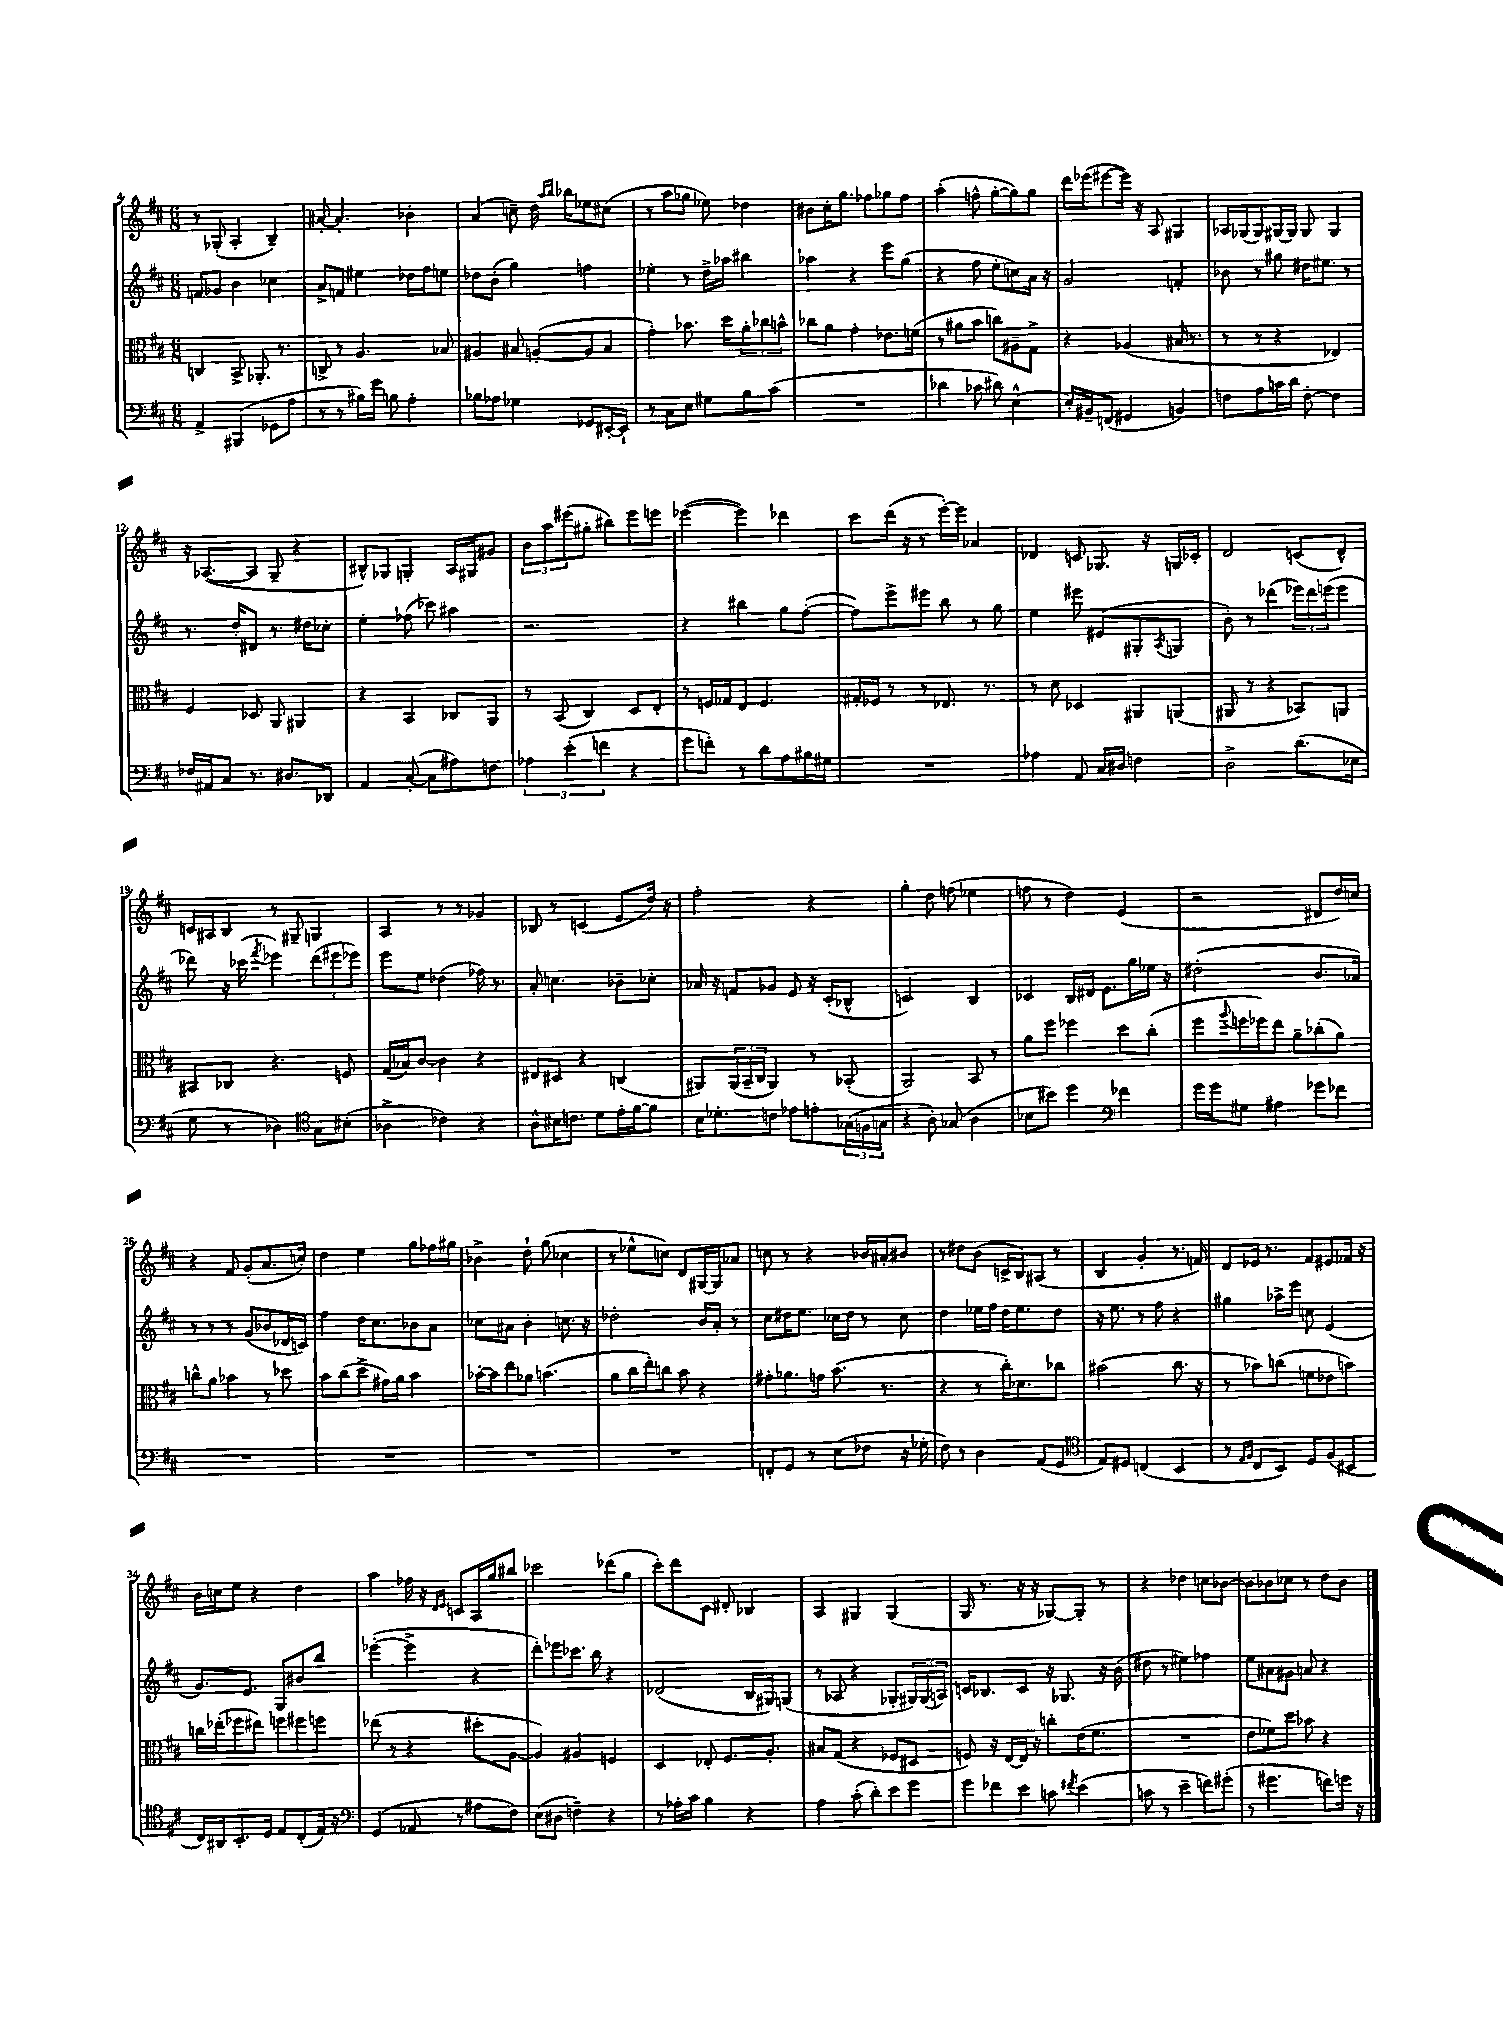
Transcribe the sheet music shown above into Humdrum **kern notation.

**kern	**kern	**kern	**kern
*staff4	*staff3	*staff2	*staff1
*clefF4	*clefC3	*clefG2	*clefG2
*k[f#c#]	*k[f#c#]	*k[f#c#]	*k[f#c#]
*M6/8	*M6/8	*M6/8	*M6/8
4AA^	4C	8f	8r
.	.	8g-	(8G-'
(4BBB#	8BB^	4b	4A'
.	8.AA-'	.	.
8GG-	.	4cc-	4B~)
.	8.r	.	.
8A	.	.	.
=	=	=	=
8r	8C^	8a^	[8a#'
8r	8r	8f	4.a#']
16B#)	4.A	4ee#	.
16g	.	.	.
8B	.	.	.
4A'	.	16dd-	4b-'
.	.	16ff#	.
.	8B-	8ee	.
=	=	=	=
8B-	4A#	8dd-	(4a
8A-	.	(8b'	.
4G-	8B#	4gg)	8cc~)
.	([8A'	.	16dd
.	.	.	16qqaa
.	.	.	16qqbb
.	.	.	16bb-
8GG-	8A]	4ff	8ee-
[16EE#'	8B#	.	(8cc#
16EE#`]	.	.	.
=	=	=	=
8r	4g')	4ee-'	8r
8C#	.	.	8aa
8E	8.b-	8r	8gg-
8G#	.	16dd^	8ee-)
.	16dd	16aa-	.
8B	12a'	4bb#	4dd-
.	12cc-	.	.
(8c#	.	.	.
.	12b^^	.	.
=	=	=	=
2.r	8cc-	4aa-	8b#
.	8a	.	16cc#'
.	.	.	8.gg
.	4g'	4r	.
.	.	.	8ff-
.	8.e-	8eee	8gg-
.	.	(8gg	8ff-
.	(16f	.	.
=	=	=	=
4d-	8r	4r	(4aa'
.	8a#	.	.
8c-	8b	8ff#	8ff^^
8d#)	8cc)	8ee'	[8gg'
[4E^^	8A#~	8cc)	8gg])
.	8G^	16a	8gg
.	.	16r	.
=	=	=	=
16E']	4r	2g	16ddd
16BB#~	.	.	(16eee-
(8FF	.	.	[8eee#
4GG#	(4A-	.	16eee#])
.	.	.	16r
.	.	.	8A
4BB)	16B#	4f'	4G#
.	8.r	.	.
=	=	=	=
8F	8r	8b-	16A-
.	.	.	(16G-
8A	8r	8r	8G-)
16c	4r	8gg#	[16G#
16d	.	.	16G#]
[8F'	.	16dd#	8G#
.	.	8.ee#	.
4F]	4E-)	.	4G#
.	.	8r	.
=	=	=	=
16F-	4F#	8.r	16r
16AA#	.	.	([8.A-
8C#	.	.	.
.	.	16dd'	.
8.r	8D-	8d#	8A-]
.	8AA	8.r	8G~
8.D#	.	.	.
.	4AA#	.	4r
.	.	16dd#	.
8DD-	.	8cc-'	.
=	=	=	=
4AA	4r	4ee'	8B#^^)
.	.	.	8G-
([8C#'	4BB	(8ff-	4G'
8C#]	.	8ccc-)	.
8A#)	8C-	4aa#	16A
.	.	.	16G#
8F	8AA	.	8g#
=	=	=	=
6A-	8r	2.r	12b
.	.	.	12aa
.	(8BB	.	.
(6e'	.	.	(12eee#
.	4C#)	.	8gg#'
6f	.	.	.
.	.	.	8bb#)
4r	8D	.	8eee#
.	8E'	.	8eee
=	=	=	=
8g	8r	4r	([4eee-
8f')	16F	.	.
.	16G-	.	.
8r	8E	4bb#	4eee-])
8d	4.F	.	.
8A	.	8gg	4ddd-
16B#	.	([8ff#'	.
16G#	.	.	.
=	=	=	=
2.r	16G#'	8ff#])	8ccc#
.	16F-	.	.
.	8r	8eee^	(16ddd
.	.	.	16r
.	8r	8eee#	8r
.	8.E-	8bb	[16eee')
.	.	.	16eee]
.	.	8r	4a-
.	8.r	.	.
.	.	8gg	.
=	=	=	=
4A-	8r	4ee	4d-
.	8d	.	.
8AA	4D-	8eee#	8c
16C#	.	(8e#	8.G-
16D#	.	.	.
4F	8AA#	8G#'	.
.	.	.	16r
.	.	8qA	.
.	(8AA	8G	16G
.	.	.	16c-'
=	=	=	=
2D^	8AA#	8b')	2d
.	8r	8r	.
.	4r	(4ddd-	.
(8.d	8BB-)	24eee-)	(8c
.	.	24ddd-	.
.	.	(24eee	.
.	8AA	8eee	8d^^)
16E-	.	.	.
=	=	=	=
8G	8BB#	8ddd-)	16c
.	.	.	16A#
8r	8C-	16r	8B
.	.	(16ccc-	.
.	.	8qfff#	.
4D-)	4.r	4eee-)	8r
.	.	.	8G#~
*clefC4	*	*	*
8G	.	(12ddd-	4G
.	.	12eee#	.
(8B#'	8F	.	.
.	.	12eee-)	.
=	=	=	=
4A-^	(16G	8eee	4A
.	16B-)	.	.
.	[8c#	8ee	.
4c-)	4c#]	(4dd-	8r
.	.	.	8r
4r	4r	16ff-)	4g-
.	.	8.r	.
=	=	=	=
8A^^	8E#	8a'	8B-
16B#	8D#	4.cc	8r
8.c	.	.	.
.	4r	.	(4c
8d	.	.	.
16e'	(4C	8b-~	8e
[16f#	.	.	.
8f#]	.	8cc-'	16dd)
.	.	.	16r
=	=	=	=
16B	8AA#)	16a-	2ff#'
8.d-'	.	16r	.
.	(24AA#	8f	.
.	24BB~	.	.
.	24C#	.	.
8c	4AA#)	8g-	.
8e-	.	8e	.
8e'	8r	16r	4r
.	.	(16c#'	.
(24G-	(8BB-'	8B-^^	.
24F	.	.	.
24G	.	.	.
=	=	=	=
4r	2AA)	2c)	4gg'
8A')	.	.	8dd
(8G-	.	.	(8ff
4A	8BB	4B	4ee-
.	8r	.	.
=	=	=	=
8B-	8a	4c-	8ff
8b#)	8ff#	.	8r
4dd	4ff-	16B	4dd)
.	.	16d#	.
.	.	8.e	.
*clefF4	*	*	*
4f-	8dd	.	(4e
.	.	16gg	.
.	(8cc#'	16ee-	.
.	.	16r	.
=	=	=	=
16g	8ff#	(2dd#'	2r
16g	.	.	.
.	8qqaa	.	.
8G#	16ff	.	.
.	16ff-)	.	.
4A#	8ee	.	.
.	8a~	.	.
8g-	(8cc-'	8.b	8d#
8f-	8a)	.	16dd)
.	.	16a-)	16cc
=	=	=	=
2.r	8cc^^	8r	4r
.	8a	8r	.
.	4b-	8r	8f#
.	.	(8g	(8g'
.	8r	8b-	8.a
.	8dd-	16d-	.
.	.	16c)	16cc')
=	=	=	=
2.r	8b	4ff#	4dd
.	(8cc#	.	.
.	8dd^	16dd	4ee
.	.	8.cc#	.
.	16g#)	.	.
.	16a	.	.
.	4b	8b-	8gg
.	.	8a	16ff-
.	.	.	16gg#
=	=	=	=
2.r	[16b-'	8cc-	4b-^
.	16b-]	.	.
.	8ee	8a#	.
.	8a-	4b'	8dd`
.	(4.b	.	(8gg
.	.	8.cc	4cc-
.	.	16r	.
=	=	=	=
2.r	8a	2dd-'	8r
.	16cc#	.	8ee-^^
.	16ee')	.	.
.	8cc	.	8cc)
.	8b	.	8d
.	4r	16b	[16G#
.	.	16a'	16G#]
.	.	8r	8a-
=	=	=	=
8FF'	8g#'	8cc#	8cc
8GG	8.a-	16dd#	8r
.	.	8.ee	.
8r	.	.	4r
.	16g	.	.
(8E	(8.b	16cc-	.
.	.	16dd#	.
8F-	.	8r	16b-
.	8.r	.	16a#'
16r	.	8cc-	8b#
16G-'	.	.	.
=	=	=	=
8F#)	4r	4dd	8r
8r	.	.	8dd#
4D	8r	16ee-	(8b
.	.	16ff#	.
.	16cc#')	16dd	16c^
.	8.d-	8.ee-	16B)
(8AA	.	.	(8A#
8GG	8cc-	8dd	8r
=	=	=	=
*clefC4	*	*	*
8E)	(2b#	16r	4B
.	.	8.ee	.
8D#	.	.	.
(4C	.	8r	4g'
.	.	8ff#	.
4BB	8.cc#	4r	8.r
.	16r	.	16f)
=	=	=	=
8r	8r	4gg#	8d
16qqE	.	.	.
16qqF#	.	.	.
8C#	8b-)	.	16e-
.	.	.	8.r
8BB)	(8cc	16aa-^	.
.	.	16eee	.
8D	8f	8cc	8f#
(8F#	8e-	(4e	8e#
8BB#	8b)	.	16f-
.	.	.	16r
=	=	=	=
16C#)	16cc	8.g)	16b
16AA#	(16ee-'	.	16cc
8.BB'	8ff-	.	8ee
.	.	8.e	.
.	8ee#)	.	4r
16D	.	.	.
8E	8ff	8G	.
(8C#'	8ff#	8b#	4dd
16E)	8ff	8bb	.
16r	.	.	.
=	=	=	=
*clefF4	*	*	*
(4GG	(8ee-	([4eee-'	4aa
.	8r	.	.
8AA-	4r	4eee-^]	16ff-
.	.	.	16r
.	.	.	16qqd
.	.	.	16qqe
8r	.	.	8c
8A#	8dd#'	4r	16A
.	.	.	16gg
8F#)	[8A	.	8bb#
=	=	=	=
(8E	4A])	8ddd')	2ccc-
8D#	.	8eee-	.
4F~)	4A#	8.ccc-	.
.	.	16bb	.
4r	4F	4r	(8ddd-
.	.	.	8gg
=	=	=	=
8r	4D	(2d-	8ccc#')
16A-'	.	.	8ddd
16c#	.	.	.
4B	8E-'	.	8c#
.	8.F#	.	8d#'
4r	.	16B	4B-
.	8.A'	16G#)	.
.	.	(8G	.
=	=	=	=
4A	8B#	8r	4A
.	(8G	8A-	.
(8c#'	4r	4r	4G#
8d')	.	.	.
8e	8F-	8G-'	(4G#
8g	8D#	24G#)	.
.	.	(24G#	.
.	.	24A)	.
=	=	=	=
8g	8F)	16c	16G
.	.	8.B-	8.r
8f-	16r	.	.
.	[16E	.	.
8e	16E]	8c	16r
.	16r	.	16r
8c	8cc'	16r	[8G-)
.	.	8.G-	.
8qf#	.	.	.
(4e	(16e	.	8G-']
.	8.f#	.	.
.	.	16r	8r
.	.	(16b	.
=	=	=	=
8c	2.r	8dd#	4r
8r	.	8r	.
4e~	.	4ee#)	4dd-
8f)	.	4ff-	8cc
(8g#'	.	.	[8b-
=	=	=	=
8r	8e	8ee	8b-]
4.g#	8f-)	8a#	8b-
.	8dd	8g#	8cc-
.	8b-	8a	8r
8f)	4r	4r	8dd
16g	.	.	8b-
16r	.	.	.
==	==	==	==
*-	*-	*-	*-
